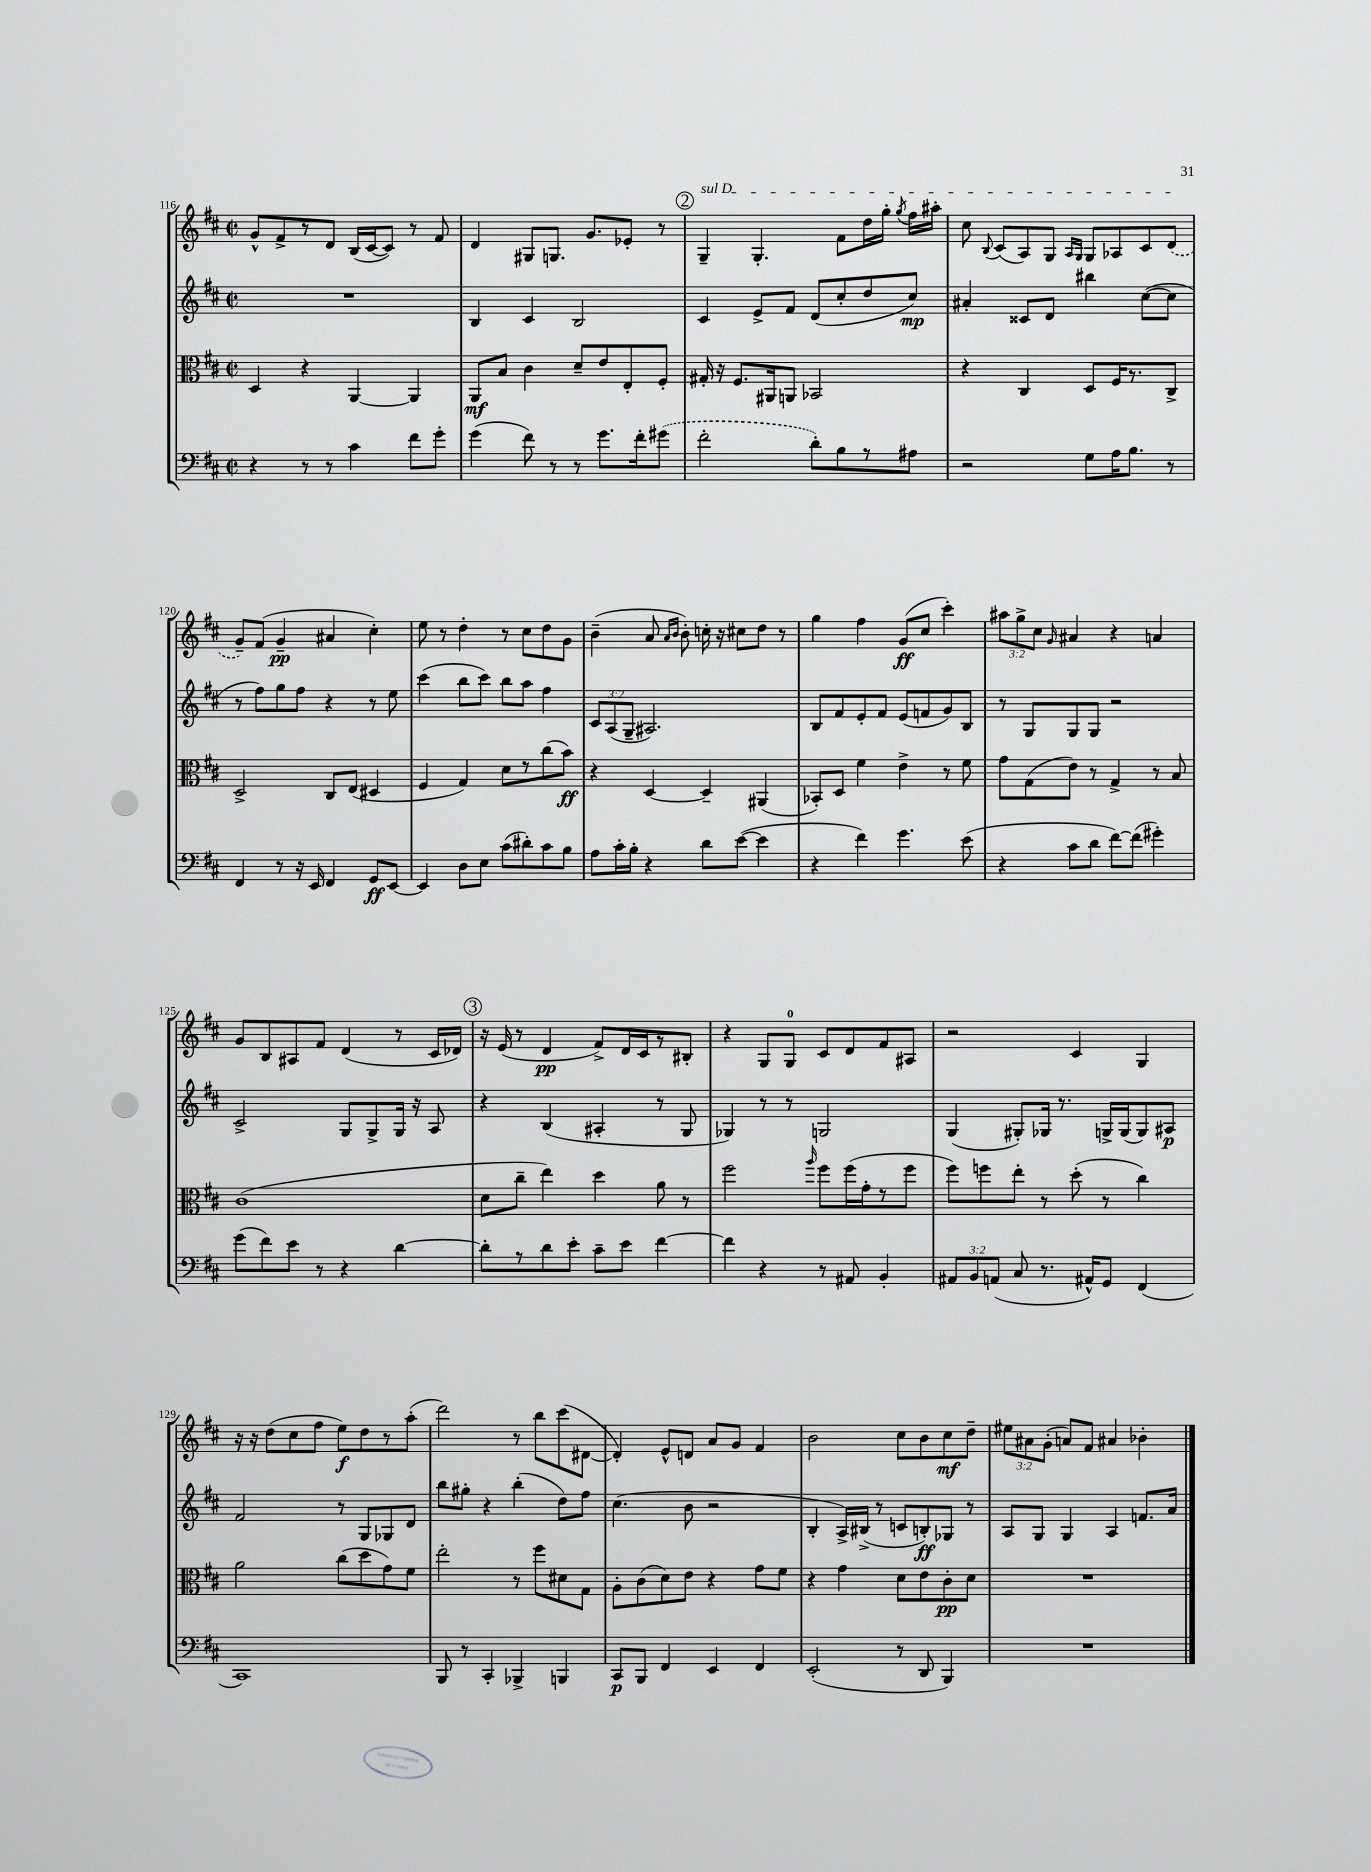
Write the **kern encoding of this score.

**kern	**kern	**kern	**kern
*staff4	*staff3	*staff2	*staff1
*clefF4	*clefC3	*clefG2	*clefG2
*k[f#c#]	*k[f#c#]	*k[f#c#]	*k[f#c#]
*M2/2	*M2/2	*M2/2	*M2/2
*met(c|)	*met(c|)	*met(c|)	*met(c|)
4r	4D	1r	8g^^
.	.	.	8f#^
8r	4r	.	8r
8r	.	.	8d
4c#	[4AA	.	(16B
.	.	.	[16c#
.	.	.	8c#])
8f#	4AA]	.	8r
8g'	.	.	8f#
=	=	=	=
(4g	8AA	4B	4d
.	8B	.	.
8f#)	4c#	4c#	8G#
8r	.	.	8.G
8r	8d~	2B	.
.	.	.	8.g
8.g	8e	.	.
.	8E'	.	8e-'
16f#'	.	.	.
(8g#	8F#'	.	8r
=	=	=	=
2f#'	16G#'	4c#	4G~
.	16r	.	.
.	8.F#	.	.
.	.	8e^	4.G'
.	16AA#	.	.
.	8AA	8f#	.
8d')	2BB-	(8d	.
8B	.	8cc#'	8f#
8r	.	8dd	16dd
.	.	.	16gg'
.	.	.	8qgg
8A#	.	8cc#)	16ff#
.	.	.	16aa#'
=	=	=	=
2r	4r	4a#'	8cc#
.	.	.	8qqB
.	.	.	(8c#
.	4C#	8c##	8A)
.	.	8d	8G
.	.	.	16qqA
.	.	.	16qqG
8G	8D	4bb#	8G
16A	16F#	.	8A-
8.B	8.r	.	.
.	.	([8cc#	8c#
8r	8C#^	8cc#]	(8d
=	=	=	=
4FF#	2D^	8r	8g~)
.	.	8ff#)	(8f#
8r	.	8gg	4g~
16r	.	8ff#	.
16EE	.	.	.
4FF#	8C#	4r	4a#
.	(8E	.	.
8GG	4D#	8r	4cc#')
[8EE	.	8ee	.
=	=	=	=
4EE]	4F#	(4ccc#	8ee
.	.	.	8r
8D	4G)	8bb	4dd'
8E	.	8ccc#)	.
(8c#	8d	8bb	8r
8d#')	8r	8aa	8cc#
8c#	(8cc#	4ff#	8dd
8B	8b)	.	8g
=	=	=	=
8A	4r	12c#	(4b~
.	.	(12A	.
16c#'	.	.	.
.	.	12G~	.
16B'	.	.	.
4r	[4D	2.A#)	8a
.	.	.	16qqa
.	.	.	16qqb
.	.	.	8b')
8d	4D~]	.	16cc'
.	.	.	16r
([8e	.	.	8cc#
4e]	(4AA#	.	8dd
.	.	.	8r
=	=	=	=
4r	8BB-')	8B	4gg
.	8D	8f#	.
4f#)	4f#	8e'	4ff#
.	.	8f#	.
4.g	4e^	(8e	(8g
.	.	8f	8cc#
.	8r	8g)	4ccc#')
(8e	8f#	8B	.
=	=	=	=
4r	8g	8r	12aa#
.	.	.	12gg^
.	(8G	8G	.
.	.	.	12cc#
.	.	.	16qqg
8c#	8e)	8G	4a#
8d	8r	8G	.
[8f#)	4G^	2r	4r
(8f#]	.	.	.
4g#')	8r	.	4a
.	8B	.	.
=	=	=	=
(8g	(1c#	2c#^	8g
8f#)	.	.	8B
8e	.	.	8A#
8r	.	.	8f#
4r	.	8G	(4d
.	.	8G^	.
[4d	.	16G	8r
.	.	16r	.
.	.	8A	16c#
.	.	.	16d-)
=	=	=	=
8d']	8d	4r	16r
.	.	.	(16e
8r	8cc#~	.	8r
8d	4ee)	(4B	4d
8e'	.	.	.
8c#~	4dd	4A#'	8f#^)
8e	.	.	16d
.	.	.	16c#
[4f#	8a	8r	8r
.	8r	8G	8B#'
=	=	=	=
4f#]	2ff#	4G-)	4r
4r	.	8r	8G
.	.	8r	8G
.	16qqaa	.	.
8r	8ff#	2G	8c#
8AA#	(16ff#	.	8d
.	16g'	.	.
4BB'	8r	.	8f#
.	8ff#	.	8A#
=	=	=	=
12AA#	8ff#)	(4G	2r
12BB	.	.	.
.	8ff	.	.
(12AA	.	.	.
8C#	8ee'	8G#')	.
8.r	8r	16G-	.
.	.	8.r	.
.	(8dd'	.	4c#
16AA#^^)	.	.	.
8GG	8r	16G^	.
.	.	(16G	.
(4FF#	4cc#)	8G)	4G
.	.	8A#	.
=	=	=	=
1CC#)	2a	2f#	16r
.	.	.	16r
.	.	.	(8dd
.	.	.	8cc#
.	.	.	8ff#
.	(8cc#	8r	8ee)
.	8dd	8G	8dd
.	8g)	8G-	8r
.	8f#	8d	(8aa'
=	=	=	=
8BBB	2ee'	8bb	2ddd)
8r	.	8gg#'	.
4CC#'	.	4r	.
4BBB-^	8r	(4bb'	8r
.	8ff#	.	8bb
4BBB	8d#	8dd)	(8ccc#
.	8G	8ff#	[8d#
=	=	=	=
8CC#	8A'	(4.cc#	4d#'])
8BBB	(8c#	.	.
4FF#	8d)	.	8e^^
.	8e	8b	8d
4EE	4r	2r	8a
.	.	.	8g
4FF#	8g	.	4f#
.	8f#	.	.
=	=	=	=
(2EE'	4r	4B'	2b
.	4g	16A^)	.
.	.	(16B#^	.
.	.	8r	.
8r	8d	8c	8cc#
8DD	8e	8B')	8b
4BBB)	8c#'	8G-	8cc#
.	8d	8r	8dd~
=	=	=	=
1r	1r	8A	12ee#
.	.	.	12a#
.	.	8G	.
.	.	.	(12g'
.	.	4G	8a)
.	.	.	8f#
.	.	4A	4a#
.	.	8.f	4b-'
.	.	16a	.
==	==	==	==
*-	*-	*-	*-
